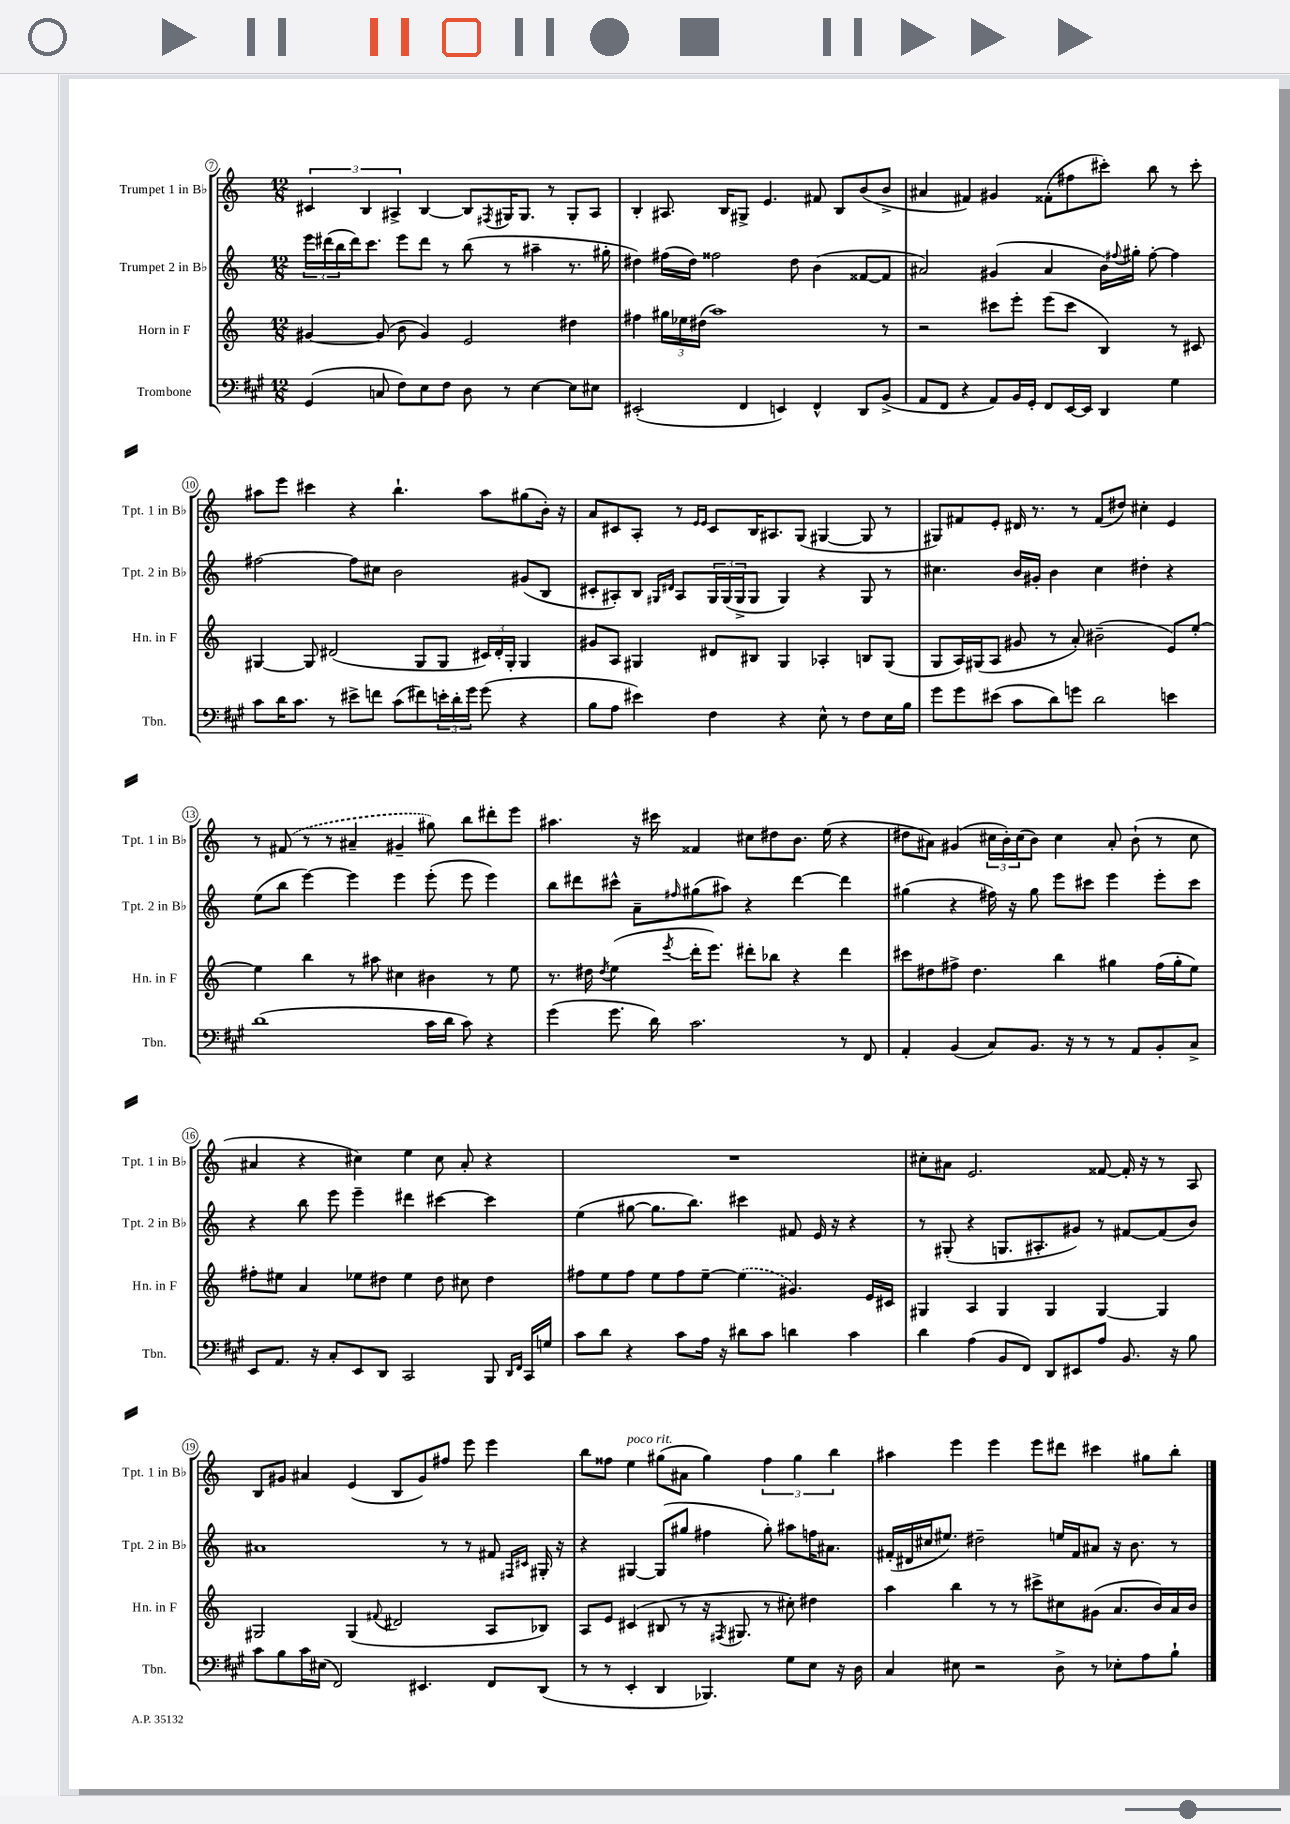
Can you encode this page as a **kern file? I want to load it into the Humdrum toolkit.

**kern	**kern	**kern	**kern
*part4	*part3	*part2	*part1
*staff4	*staff3	*staff2	*staff1
*I"Trombone	*I"Horn in F	*I"Trumpet 2 in B♭	*I"Trumpet 1 in B♭
*I'Tbn.	*I'Hn. in F	*I'Tpt. 2 in B♭	*I'Tpt. 1 in B♭
*clefF4	*clefG2	*clefG2	*clefG2
*k[f#c#g#]	*k[]	*k[]	*k[]
*M12/8	*M12/8	*M12/8	*M12/8
=7	=7	=7	=7
(4GG#/	[4g#X/	24eee\LL	6c#X/
.	.	(24ddd#X\	.
.	.	24bb\	.
.	.	16ddd#\J)	.
.	.	.	6B/
.	.	8.ccc\J	.
8Cn/	(8g#/]	.	.
.	.	.	6A#X^/
8F#\L)	8b\	8eee\L	.
8E\	4g#/)	8ddd#\J	[4B/
8F#\J	.	8r	.
8D\	2e/	(8bb\	8B/L]
.	.	.	8qF#X/
8r	.	8r	16G#X/K
.	.	.	8.G#/J
[4E\	.	4aa#X~\	.
.	.	.	8r
8E\L]	4dd#X\	8.r	8G#'/L
8E#X\J	.	.	8A#/J
.	.	16gg#X'\	.
=8	=8	=8	=8
(2EE#X'/	4ff#X\	4dd#X\)	4B'/
.	24gg#X\LL	(16ff#X\LL	8.A#X/
.	24ee-X\	.	.
.	.	16dd#\JJ)	.
.	(24dd#X\JJ	.	.
.	1aa)	2ff##X\	.
.	.	.	16B/KL
4FF#/	.	.	8G#X^/J
.	.	.	4.e/
4EEn/)	.	.	.
.	.	8dd#\	.
4FF#^^/	.	(4b\	8f#X/
.	.	.	8B/L
8DD/L	.	[8f##X/L	(8b/
(8BB^/J	8r	8f##/J]	8b^/J
=9	=9	=9	=9
8AA/L	2r	2a#X/)	4a#X/
8FF#/J	.	.	.
4r	.	.	4f#X/)
8AA/L)	8ccc#X\L	(4g#X/	4g#X/
16BB/L	8eee'\J	.	.
16GG#'/JJ	.	.	.
8FF#/L	(8eee\L	4a#/	(8f##X'\L
[16EE/L	8ccc#\J	.	8ff#X\
16EE/JJ]	.	.	.
4DD/	4B/)	16b\LL)	8ccc#X'\J)
.	.	8qqff#X/	.
.	.	16gg#X'\JJ	.
.	.	[8ff#'\	8bb\
4G#\	8r	4ff#\]	8r
.	8c#X/	.	8ccc#'\
!!LO:LB:g=z
=10	=10	=10	=10
8c#\L	[4G#X/	[2ff#X\	8aa#X\L
16d\K	.	.	8eee\J
8.c#\J	.	.	.
.	8G#/]	.	4ccc#X\
8r	(2d#X/	.	.
8e#X^\L	.	8ff#\L]	4r
8fn\J	.	8cc#X\J	.
(8c#\L	.	2b\	4.bb`\
8f#X\)	8G#/L	.	.
24en'\L	8G#/J	.	.
24d'\	.	.	.
24g#\JJ	.	.	.
(8g#\	24c#X/LL)	.	8aa#\L
.	24d#'/	.	.
.	24G#'/JJ	.	.
4r	4G#/	(8g#X/L	(8gg#X\
.	.	8B/J	16b'\Jk)
.	.	.	16r
=11	=11	=11	=11
8B\L	8g#X/L	8c#X'/L	8a/L
8A\J	8A/J	8A#X'/)	8c#X/
4e#X\)	4G#X/	8B/J	8A'/J
.	.	16qqG#X/LL	.
.	.	16qqd#X/JJ	.
.	.	8A#/L	8r
.	.	.	16qqe/LL
.	.	.	16qqe/JJ
4F#\	8d#X/L	24G#/L	8c#/L
.	.	(24G#/	.
.	.	24G#^/J	.
.	8B#X/J	8G#/J	16B/K
.	.	.	8.A#X/
4r	4G#/	4G#/)	.
.	.	.	(8G/J
8E^^\	4A-X'/	4r	[4G#X/
8r	.	.	.
8F#\L	8Bn/L	8G#/	8G#/]
16E\L	(8G#/J	8r	8r
16B\JJ	.	.	.
=12	=12	=12	=12
8g#\L	8G/L	4.cc#X\	8G#X/L)
8g#\	16A/L)	.	8f#X/
.	(16G#X/J	.	.
(8e#X\J	8A/J	.	8e'/J
8c#\L	8g#X/	16b/LL	16d#X/
.	.	16g#X'/JJ	8.r
8d\)	8r	4b\	.
8gn\J	8a'/)	.	8r
2d\	(2b#X~\	4cc#\	(8f#/L
.	.	.	8dd#X/J)
.	.	4dd#X'\	4cc#X'\
4en\	8e/L)	4r	4e/
.	[8ee'/J	.	.
!!LO:LB:g=z
=13	=13	=13	=13
(1d	4ee\]	(8ee\L	8r
.	.	8bb\J	(8f#X/
.	4bb\	[4eee\)	8r
.	.	.	8r
.	8r	4eee\]	4a#X~/
.	8aa#X\	.	.
.	4cc#X\	4eee\	4g#X~/
16c#\LL	4b#X\	(8eee'\	8gg#X\)
16d\JJ	.	.	.
8c#\)	.	8eee\	8bb\L
4r	8r	4eee\)	8ddd#X'\
.	8ee\	.	8eee\J
=14	=14	=14	=14
(4g#\	8.r	8bb\L	4.aa#X\
.	.	8ddd#X\	.
.	16dd#X\	.	.
.	8qdd#/	.	.
8.g#\	(4ee\	8ccc#X^^\J	.
.	.	8a~\L	16r
16d\)	.	.	16ccc#X\
.	8qeee/	16qqff#X/	.
2.c#\	16ddd'\KL	(8gg#X\	4f##X/
.	8.eee\J)	.	.
.	.	8aa#X\J)	.
.	8ddd#X'\L	4r	8cc#X\L
.	8bb-X\J	.	8dd#X\
.	4r	[4ddd#\	8.b\J
.	.	.	(16ee\
8r	4ddd#\	4ddd#\]	4r
8FF#/	.	.	.
=15	=15	=15	=15
4AA'/	8ccc#X\L	(4gg#X\	8dd#X\L
.	8dd#X\	.	8a#X\J)
(4BB/	8ff#X^\J	4r	(4g#X/
.	4.dd#\	.	.
8C#/L)	.	16ff#X\)	24cc#X\LL
.	.	.	24b'\)
.	.	16r	.
.	.	.	(24cc#\J
8.BB/J	.	8gg#\	8b\J)
.	4bb\	8eee\L	4cc#\
16r	.	.	.
8r	.	8ccc#X\J	.
8r	4gg#X\	4eee\	8a#'/
8AA/L	.	.	(8b`\
8BB'/	(16ff#\LL	8eee'\L	8r
.	16gg#'\J	.	.
8C#^/J	8ee\J)	8ccc#\J	8cc#\
!!LO:LB:g=z
=16	=16	=16	=16
8EE/L	8ff#X'\L	4r	4a#X/
8.AA/J	8ee#X\J	.	.
.	4a/	8bb\	4r
16r	.	.	.
8C#'/L	.	8eee\	.
8EE/	8ee-X\L	4eee~\	4cc#X\)
8DD/J	8dd#X\J	.	.
2CC#/	4ee-\	4ddd#X\	4ee\
.	8dd#\	[4ccc#X\	8cc#\
.	8cc#X\	.	8a#'/
8BBB/	4dd#\	4ccc#\]	4r
16qqDD/LL	.	.	.
16qqFF#/JJ	.	.	.
16CC#/LL	.	.	.
16Gn/JJ	.	.	.
=17	=17	=17	=17
8c#\L	8ff#X\L	(4ee\	1.r
8d\J	8ee\	.	.
4r	8ff#\J	[8gg#X\	.
.	8ee\L	8.gg#\L]	.
8c#\L	8ff#\	.	.
.	.	8.bb\J)	.
16A\Jk	[8ee~\J	.	.
16r	.	.	.
8d#X\L	(4ee\]	4ccc#X\	.
8c#\J	.	.	.
4dn\	4.g#X/)	8f#X/	.
.	.	16e/	.
.	.	16r	.
4c#\	.	4r	.
.	16e/LL	.	.
.	16c#X/JJ	.	.
=18	=18	=18	=18
4d\	4G#X/	8r	8cc#X'\L
.	.	(8G#X'/	8a#X\J
(4A\	4A/	4r	2.e/
8BB/L	4G#/	8.Gn/L	.
8FF#/J)	.	.	.
.	.	8.A#X'/	.
8DD/L	4G#/	.	.
8EE#X/	.	8g#X/J)	.
8A/J	[4G#/	8r	[8f##X/
8.BB/	.	[8f#X/L	16f##'/]
.	.	.	16r
.	4G#/]	(8f#/]	8r
16r	.	.	.
8B\	.	8b/J)	8A/
!!LO:LB:g=z
=19	=19	=19	=19
8c#\L	2G#X/	1a#X	8B/L
8B\	.	.	8g#X/J
16c#\L	.	.	4a#X/
(16E#X\JJ	.	.	.
2FF#/)	.	.	.
.	(4G#/	.	(4e/
.	8qqf#X/	.	.
.	2d#X/	.	8B/L
4.EE#X/	.	.	8g#/)
.	.	8r	8ff#X/J
.	.	8r	8eee\
8FF#/L	8A/L	8f#X/	4eee\
.	.	16qqF#X/LL	.
.	.	16qqc#X/JJ	.
(8DD/J	8B-X/J)	16G#X'/	.
.	.	16r	.
=20	=20	=20	=20
8r	8A/L	4r	8bb\L
8r	8e/J	.	8ff##X\J
!	!	!	!LO:TX:a:i:t=poco rit.
4EE'/	(4c#X/	[4G#X/	4ee\
4DD/	8B#X/	(8G#/L]	(8gg#X\L
.	8r	8gg#X/J	8a#X\J
4.BBB-X/)	16r	4ff#X\	4gg#\)
.	8qF#X/	.	.
.	8.G#X/	.	.
.	8r	8gg#'\)	6ff##\
8G#\L	8cc#X'\)	8aa#X\L	.
.	.	.	6gg#\
8E\J	4dd#X\	16ffn\K	.
.	.	8.a#X\J	.
.	.	.	6bb\
16r	.	.	.
16D\	.	.	.
=21	=21	=21	=21
4C#/	4aa\	(16f#X'/LL	4aa#X\
.	.	16d#X/	.
.	.	16cc#X/J	.
.	.	8.ee#X/J)	.
8E#X\	4bb\	.	4eee\
2r	.	2dd#X~\	.
.	8r	.	4eee\
.	8r	.	.
.	8ccc#X^\L	.	8eee\L
8D^\	8cc#X\	16een/LL	8ddd#X\J
.	.	16f#/J	.
8r	(8g#X\J	8a#X/J	4ccc#X\
8E-X'\L	8.a/L	16r	.
.	.	8.b\	.
8A\	.	.	8gg#X\L
.	16b/L)	.	.
8B`\J	16a/	8r	8bb'\J
.	16b/JJ	.	.
==	==	==	==
*-	*-	*-	*-
